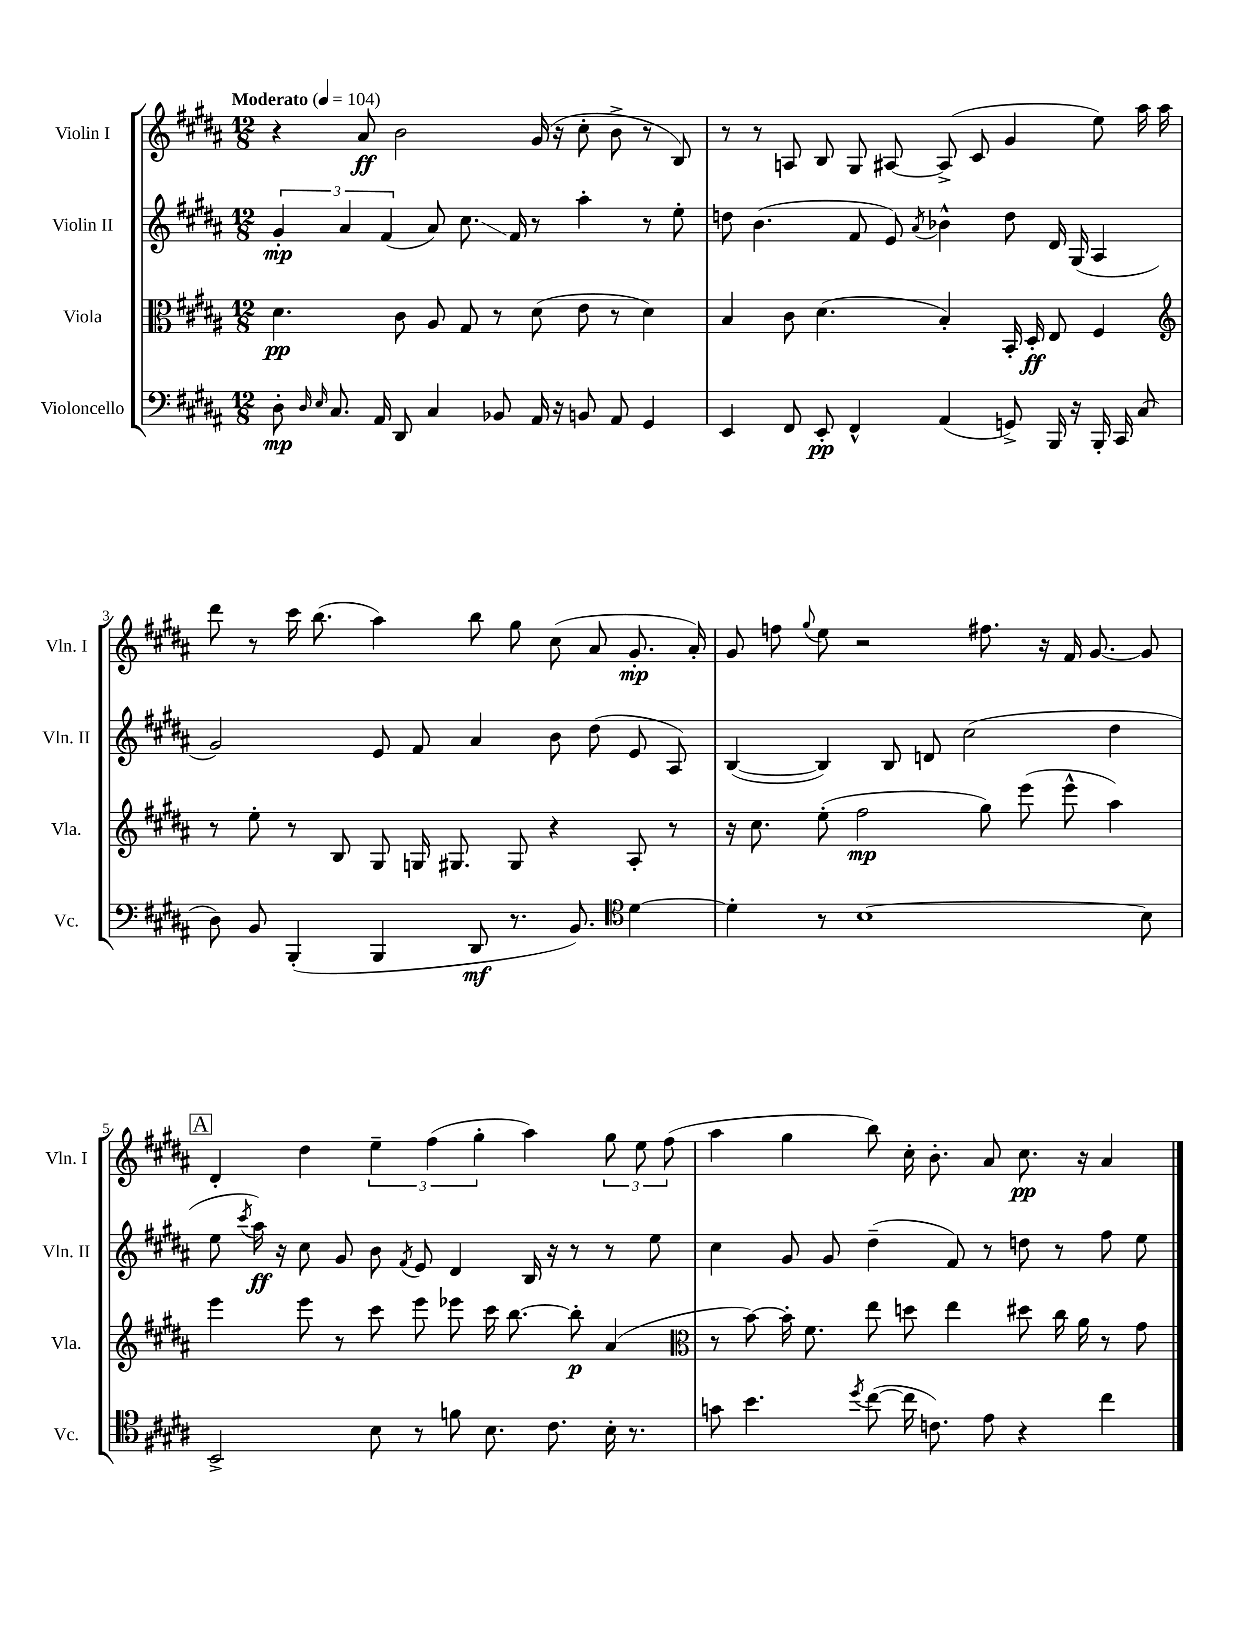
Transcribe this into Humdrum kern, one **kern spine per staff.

**kern	**kern	**kern	**kern
*staff4	*staff3	*staff2	*staff1
*clefF4	*clefC3	*clefG2	*clefG2
*k[f#c#g#d#a#]	*k[f#c#g#d#a#]	*k[f#c#g#d#a#]	*k[f#c#g#d#a#]
*M12/8	*M12/8	*M12/8	*M12/8
*MM104	*MM104	*MM104	*MM104
8D#'\	4.d#\	6g#'/	4r
16qqD#/	.	.	.
16qqE/	.	.	.
8.C#/	.	.	.
.	.	6a#/	.
.	.	.	8a#/
16AA#/	.	.	.
.	.	(6f#/	.
8DD#/	8c#\	.	2b\
4C#/	8A#/	8a#/)	.
.	8G#/	8.cc#\	.
8BB-/	8r	.	.
.	.	16f#/	.
16AA#/	(8d#\	8r	(16g#/
16r	.	.	16r
8BB/	8e\	4aa#'\	8cc#'\
8AA#/	8r	.	8b^\
4GG#/	4d#\)	8r	8r
.	.	8ee'\	8B/)
=	=	=	=
4EE/	4B/	8dd\	8r
.	.	(4.b\	8r
8FF#/	8c#\	.	8A/
8EE'/	(4.d#\	.	8B/
4FF#^^/	.	8f#/	8G#/
.	.	8e/)	[8A#/
.	.	8qa#/	.
(4AA#/	4B'/)	4b-^^\	(8A#^/]
.	.	.	8c#/
8GG^/)	16BB'/	8dd\	4g#/
.	16D#'/	.	.
16BBB/	8E/	16d#/	.
16r	.	(16G#/	.
16BBB'/	4F#/	4A#/	8ee\)
16CC#/	.	.	.
(8C#/	.	.	16aa#\
.	.	.	16aa#\
=	=	=	=
*	*clefG2	*	*
8D#\)	8r	2g#/)	8ddd#\
8BB/	8ee'\	.	8r
(4BBB'/	8r	.	16ccc#\
.	.	.	(8.bb\
.	8B/	.	.
4BBB/	8G#/	8e/	4aa#\)
.	16G/	8f#/	.
.	8.G#/	.	.
8DD#/	.	4a#/	8bb\
8.r	8G#/	.	8gg#\
.	4r	8b\	(8cc#\
8.BB/)	.	.	.
.	.	(8dd#\	8a#/
*clefC4	*	*	*
[4d#\	8A#'/	8e/	8.g#'/
.	8r	8A#/)	.
.	.	.	16a#'/)
=	=	=	=
4d#'\]	16r	([4B/	8g#/
.	8.cc#\	.	.
.	.	.	8ff\
.	.	.	8qqgg#/
8r	(8ee'\	4B/])	8ee\
[1B	2ff#\	.	2r
.	.	8B/	.
.	.	8d/	.
.	.	(2cc#\	.
.	8gg#\)	.	8.ff#\
.	(8eee\	.	.
.	.	.	16r
.	8eee^^\	.	16f#/
.	.	.	[8.g#/
.	4aa#\)	4dd#\	.
8B\]	.	.	8g#/]
=	=	=	=
2BB^/	4eee\	8ee\	4d#'/
.	.	8qccc#/	.
.	.	16aa#\)	.
.	.	16r	.
.	8eee\	8cc#\	4dd#\
.	8r	8g#/	.
8B\	8ccc#\	8b\	6ee~\
.	.	8qf#/	.
8r	8eee\	8e/	.
.	.	.	(6ff#\
8f\	8eee-\	4d#/	.
.	.	.	6gg#'\
8.B\	16ccc#\	.	.
.	[8.bb\	.	.
.	.	16B/	4aa#\)
8.c#\	.	16r	.
.	8bb'\]	8r	.
16B'\	(4a#/	8r	12gg#\
8.r	.	.	.
.	.	.	12ee\
.	.	8ee\	.
.	.	.	(12ff#\
=	=	=	=
*	*clefC3	*	*
8g\	8r	4cc#\	4aa#\
4.b\	[8b\)	.	.
.	16b'\]	8g#/	4gg#\
.	8.f#\	.	.
.	.	8g#/	.
8qdd#/	.	.	.
([8cc#\	8ee\	(4dd#~\	8bb\)
16cc#\]	8dd\	.	16cc#'\
8.c\)	.	.	8.b'\
.	4ee\	8f#/)	.
8e\	.	8r	8a#/
4r	8dd#\	8dd\	8.cc#\
.	16cc#\	8r	.
.	16a#\	.	16r
4cc#\	8r	8ff#\	4a#/
.	8g#\	8ee\	.
==	==	==	==
*-	*-	*-	*-
